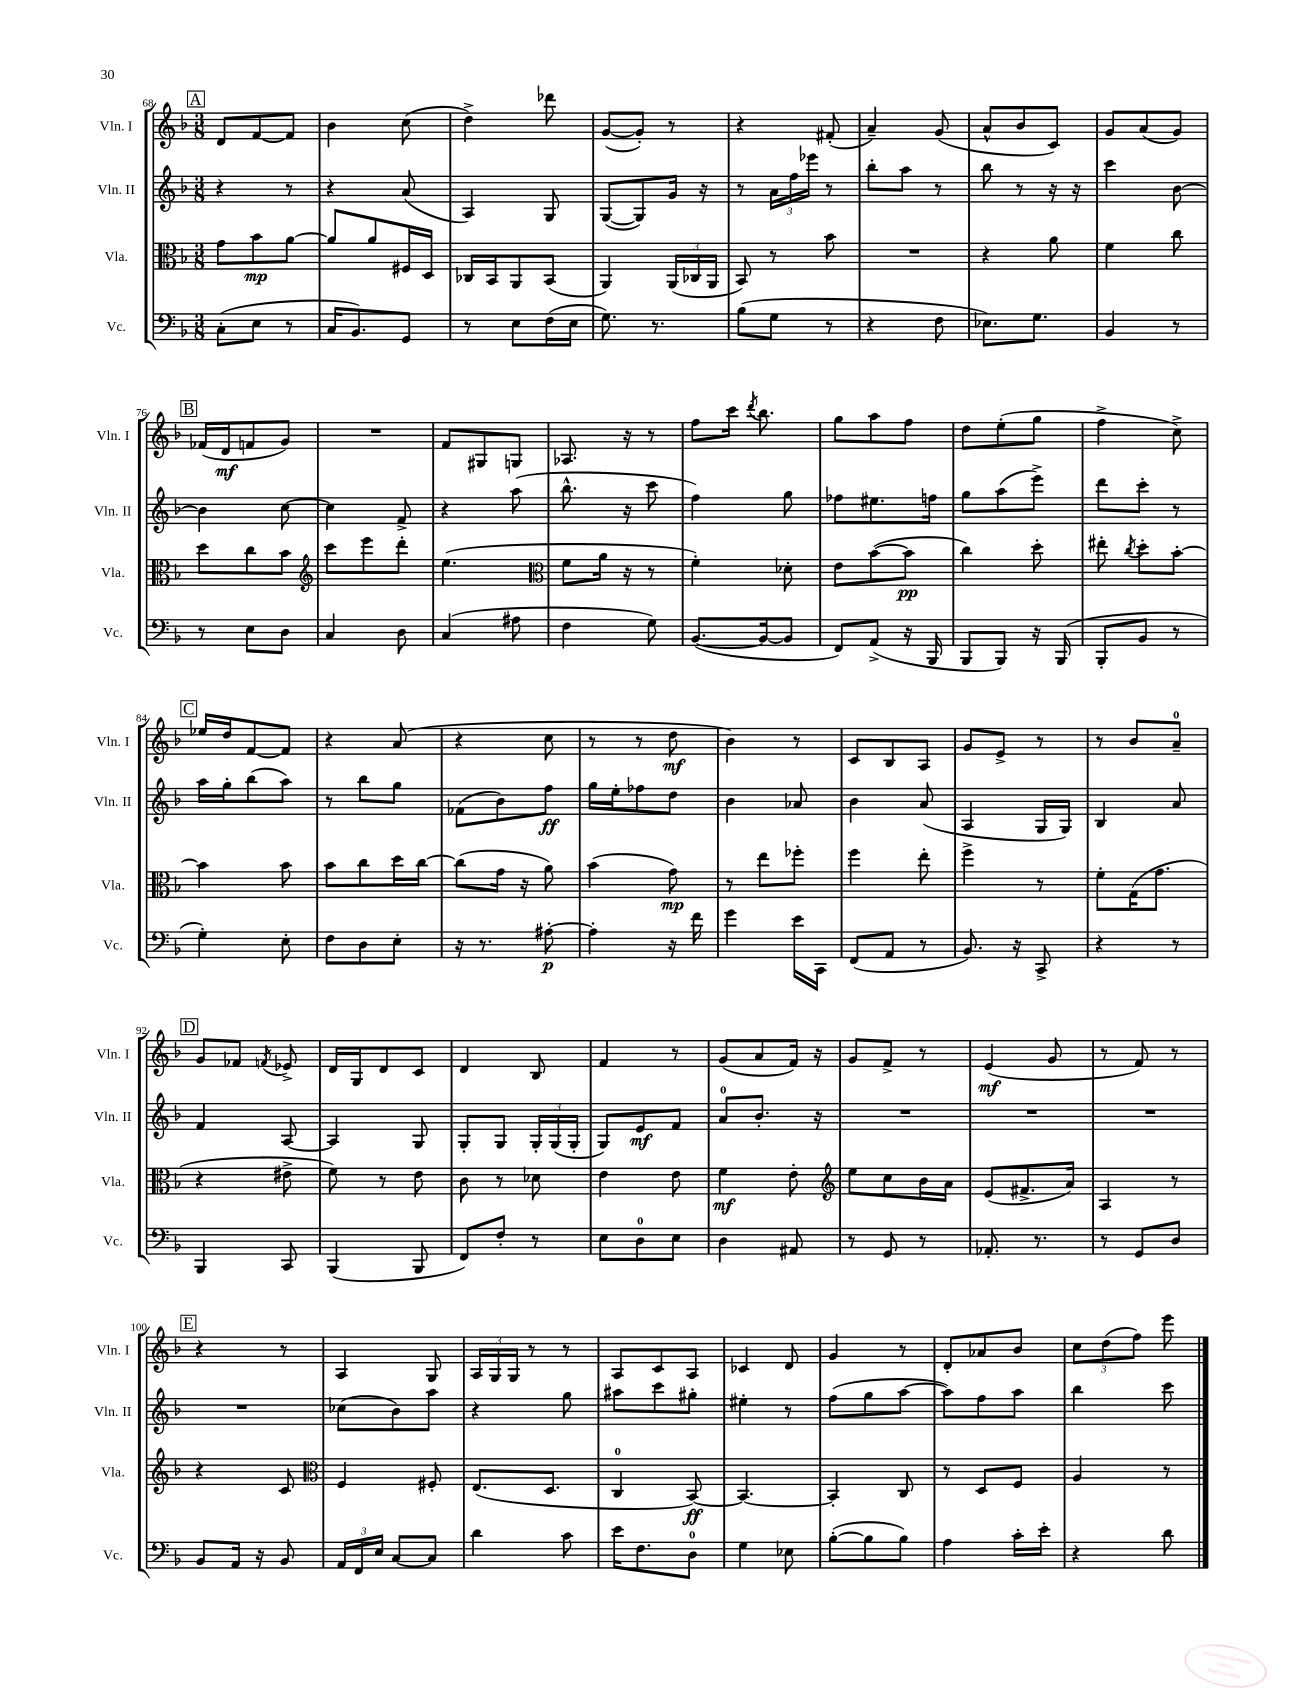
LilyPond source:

<<
\new StaffGroup <<
\new Staff = "s0" \with { instrumentName = "Vln. I" shortInstrumentName = "Vln. I" } {
    \clef treble \key f \major \numericTimeSignature \time 3/8
    \autoBeamOff \mark \markup { \box "A" } d'8[ f'8~ f'8] |
    bes'4 c''8( |
    d''4->) des'''8 |
    g'8[~( g'8]-.) r8 |
    r4 fis'8-.( |
    a'4--) g'8( |
    a'8[-^ bes'8 c'8]) |
    g'8[ a'8( g'8]) |
    \mark \markup { \box "B" } fes'16[( d'16\mf f'8 g'8]) |
    R4. |
    f'8[ gis8 g8] |
    aes8. r16 r8 |
    f''8[ c'''16] \acciaccatura { d'''8 } bes''8. |
    g''8[ a''8 f''8] |
    d''8[ e''8-.( g''8] |
    f''4-> c''8->) |
    \mark \markup { \box "C" } ees''16[ d''16 f'8~ f'8] |
    r4 a'8( |
    r4 c''8 |
    r8 r8 d''8\mf |
    bes'4) r8 |
    c'8[ bes8 a8] |
    g'8[ e'8]-> r8 |
    r8 bes'8[ a'8]-0-- |
    \mark \markup { \box "D" } g'8[ fes'8] \acciaccatura { f'8 } ees'8-> |
    d'16[ g16 d'8 c'8] |
    d'4 bes8 |
    f'4 r8 |
    g'8[( a'8 f'16]) r16 |
    g'8[ f'8]-> r8 |
    e'4\mf( g'8 |
    r8 f'8) r8 |
    \mark \markup { \box "E" } r4 r8 |
    a4 g8 |
    \tuplet 3/2 { a16[ g16 g16] } r8 r8 |
    a8[ c'8 a8] |
    ces'4 d'8 |
    g'4 r8 |
    d'8[-. aes'8 bes'8] |
    \tuplet 3/2 { c''8[ d''8( f''8]) } e'''8 \bar "|." |
}
\new Staff = "s1" \with { instrumentName = "Vln. II" shortInstrumentName = "Vln. II" } {
    \clef treble \key f \major \numericTimeSignature \time 3/8
    \autoBeamOff \mark \markup { \box "A" } r4 r8 |
    r4 a'8( |
    a4) g8 |
    g8[~( g8) g'16] r16 |
    r8 \tuplet 3/2 { a'16[ f''16 ees'''16] } r8 |
    bes''8[-. a''8] r8 |
    bes''8 r8 r16 r16 |
    c'''4 bes'8~ |
    \mark \markup { \box "B" } bes'4 c''8~ |
    c''4 f'8-> |
    r4 a''8( |
    bes''8.-^ r16 c'''8 |
    f''4) g''8 |
    fes''8[ eis''8. f''16] |
    g''8[ a''8( e'''8]->) |
    d'''8[ c'''8]-. r8 |
    \mark \markup { \box "C" } a''16[ g''16-. bes''8( a''8]) |
    r8 bes''8[ g''8] |
    fes'8[( bes'8) f''8]\ff |
    g''16[ e''16-. fes''8 d''8] |
    bes'4 aes'8 |
    bes'4 a'8( |
    a4 g16[ g16]) |
    bes4 a'8 |
    \mark \markup { \box "D" } f'4 a8~ |
    a4 g8 |
    g8[-. g8] \tuplet 3/2 { g16[-. g16( g16]-. } |
    g8[) e'8\mf f'8] |
    a'8[-0 bes'8.]-. r16 |
    R4. |
    R4. |
    R4. |
    \mark \markup { \box "E" } R4. |
    ces''8[( bes'8) a''8] |
    r4 g''8 |
    ais''8[ c'''8 gis''8]-. |
    eis''4-. r8 |
    f''8[( g''8 a''8]~ |
    a''8[) f''8 a''8] |
    bes''4 c'''8 \bar "|." |
}
\new Staff = "s2" \with { instrumentName = "Vla." shortInstrumentName = "Vla." } {
    \clef alto \key f \major \numericTimeSignature \time 3/8
    \autoBeamOff \mark \markup { \box "A" } g'8[ bes'8\mp a'8]~ |
    a'8[ a'8 fis16 d16] |
    ces16[ bes,16 a,8 bes,8]( |
    a,4) \tuplet 3/2 { a,16[( ces16 a,16] } |
    bes,8) r8 bes'8 |
    R4. |
    r4 a'8 |
    f'4 c''8 |
    \mark \markup { \box "B" } d''8[ c''8 bes'8] |
    \clef treble c'''8[ e'''8 d'''8]-. |
    e''4.( |
    \clef alto f'8[ a'16] r16 r8 |
    f'4-.) des'8-. |
    e'8[ bes'8~( bes'8]\pp |
    c''4) d''8-. |
    eis''8-. \acciaccatura { c''8 } d''8[-. bes'8]~-. |
    \mark \markup { \box "C" } bes'4 bes'8 |
    bes'8[ c''8 d''16 c''16]~ |
    c''8[( g'16] r16 a'8) |
    bes'4( g'8\mp) |
    r8 e''8[ fes''8]-. |
    f''4 e''8-. |
    f''4-> r8 |
    f'8[-. g16( g'8.] |
    \mark \markup { \box "D" } r4 eis'8-> |
    f'8) r8 e'8 |
    c'8 r8 des'8 |
    e'4 e'8 |
    f'4\mf e'8-. |
    \clef treble e''8[ c''8 bes'16 a'16] |
    e'8[( fis'8.-> a'16]) |
    a4 r8 |
    \mark \markup { \box "E" } r4 c'8 |
    \clef alto f4 fis8-. |
    e8.[( d8.] |
    c4-0 bes,8~\ff) |
    bes,4.~ |
    bes,4-. c8 |
    r8 d8[ f8] |
    a4 r8 \bar "|." |
}
\new Staff = "s3" \with { instrumentName = "Vc." shortInstrumentName = "Vc." } {
    \clef bass \key f \major \numericTimeSignature \time 3/8
    \autoBeamOff \mark \markup { \box "A" } c8[-.( e8] r8 |
    c16[ bes,8.) g,8] |
    r8 e8[ f16( e16] |
    g8.) r8. |
    bes8[( g8] r8 |
    r4 f8 |
    ees8.[) g8.] |
    bes,4 r8 |
    \mark \markup { \box "B" } r8 e8[ d8] |
    c4 d8 |
    c4( ais8 |
    f4 g8) |
    bes,8.[~( bes,16~ bes,8] |
    f,8[) a,8]->( r16 bes,,16 |
    bes,,8[ bes,,8]) r16 bes,,16( |
    bes,,8[-. bes,8] r8 |
    \mark \markup { \box "C" } g4-.) e8-. |
    f8[ d8 e8]-. |
    r16 r8. ais8~-.\p |
    ais4-. r16 f'16 |
    g'4 e'16[ c,16] |
    f,8[( a,8] r8 |
    bes,8.) r16 c,8-> |
    r4 r8 |
    \mark \markup { \box "D" } bes,,4 c,8 |
    bes,,4( bes,,8 |
    f,8[) f8]-. r8 |
    e8[ d8-0 e8] |
    d4 ais,8 |
    r8 g,8 r8 |
    aes,8.-. r8. |
    r8 g,8[ d8] |
    \mark \markup { \box "E" } bes,8[ a,16] r16 bes,8 |
    \tuplet 3/2 { a,16[ f,16 e16] } c8[~ c8] |
    d'4 c'8 |
    e'16[ f8. d8]-0 |
    g4 ees8 |
    bes8[~-.( bes8 bes8]) |
    a4 c'16[-. e'16]-. |
    r4 d'8 \bar "|." |
}
>>
>>
\layout { \context { \Score currentBarNumber = #68 } }
